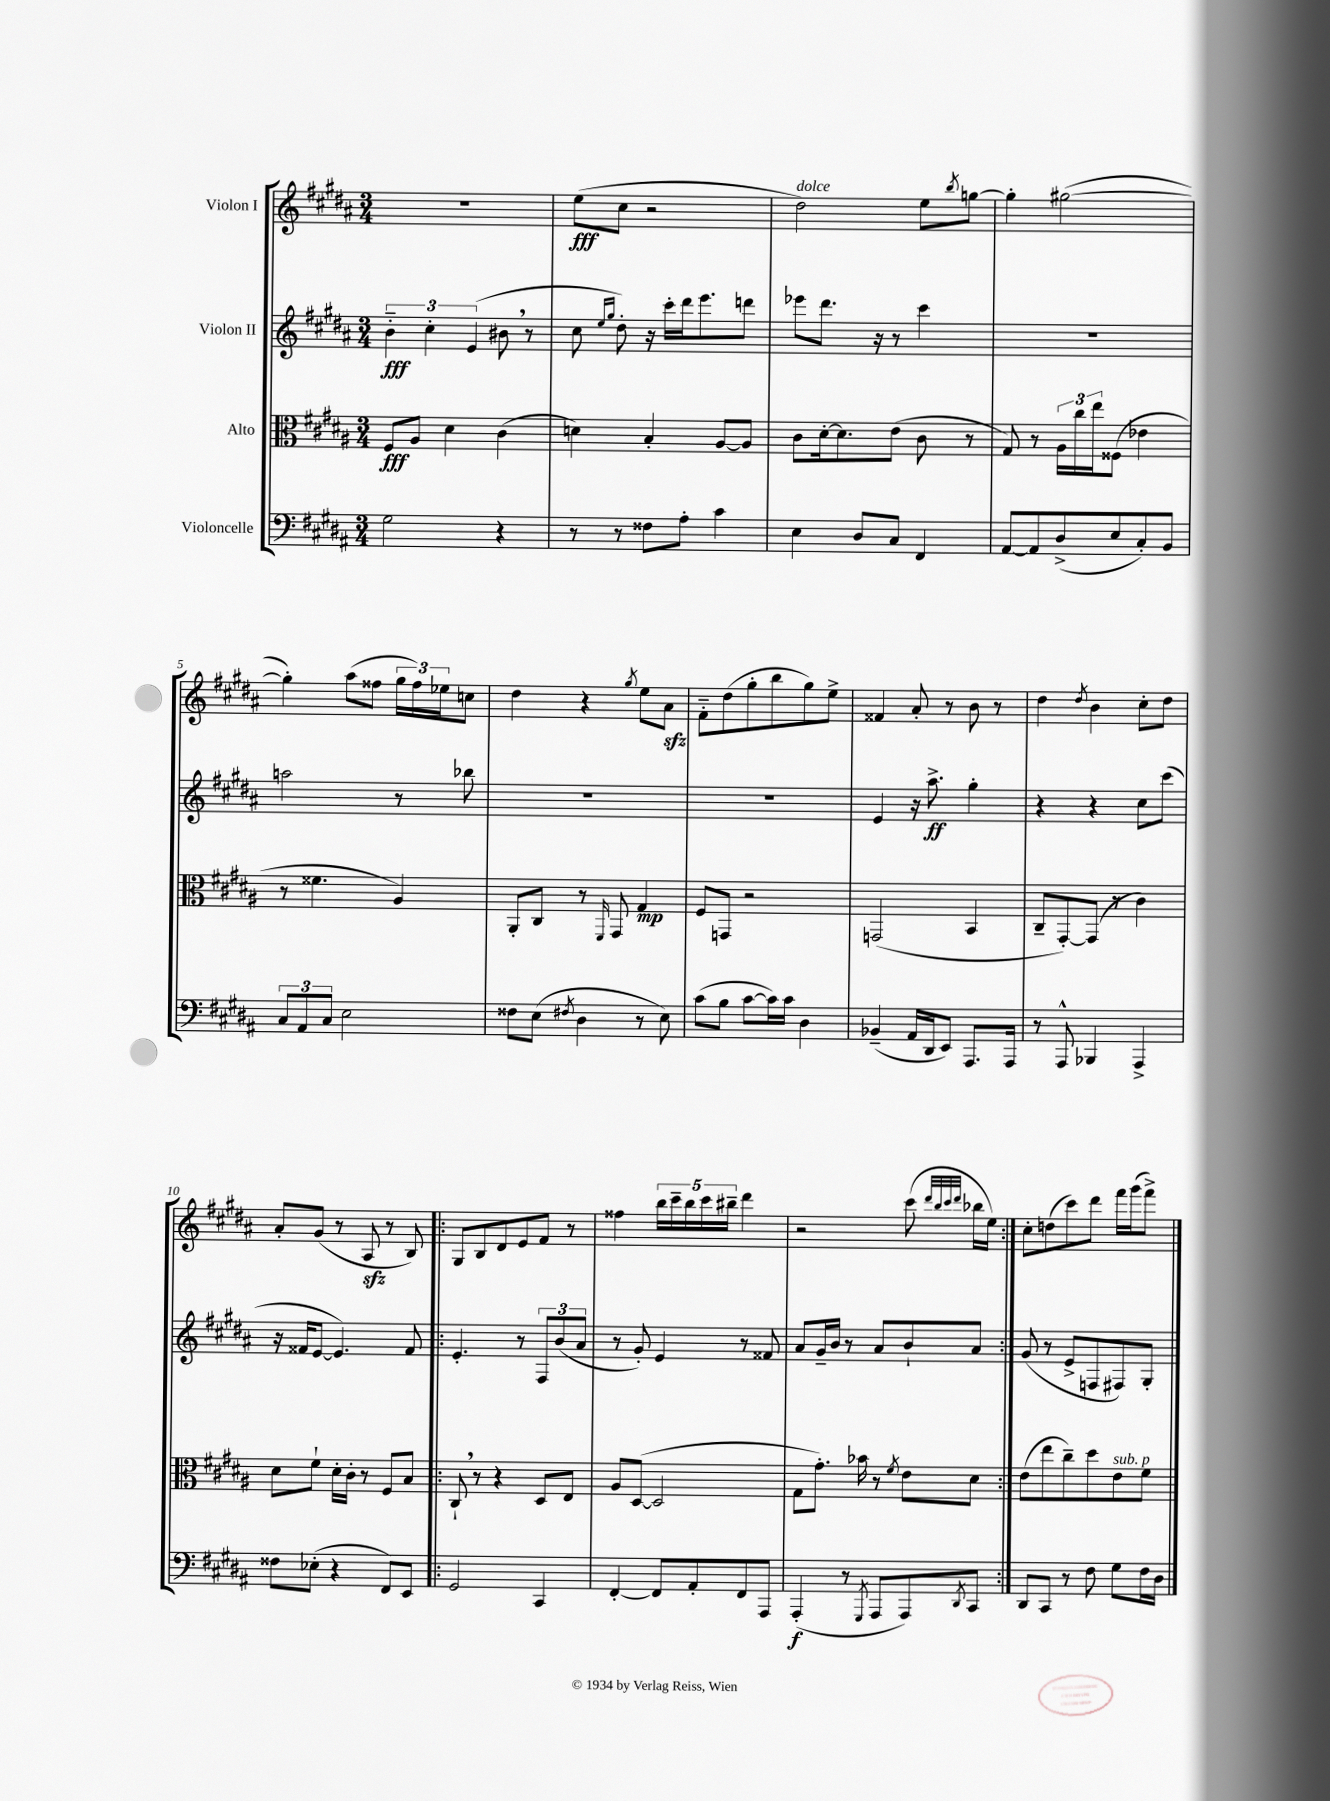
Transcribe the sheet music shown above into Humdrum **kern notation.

**kern	**dynam	**kern	**dynam	**kern	**dynam	**kern	**dynam
*part4	*part4	*part3	*part3	*part2	*part2	*part1	*part1
*staff4	*staff4	*staff3	*staff3	*staff2	*staff2	*staff1	*staff1
*I"Violoncelle	*	*I"Alto	*	*I"Violon II	*	*I"Violon I	*
*clefF4	*	*clefC3	*	*clefG2	*	*clefG2	*
*k[f#c#g#d#a#]	*	*k[f#c#g#d#a#]	*	*k[f#c#g#d#a#]	*	*k[f#c#g#d#a#]	*
*M3/4	*	*M3/4	*	*M3/4	*	*M3/4	*
=1	=1	=1	=1	=1	=1	=1	=1
2G#\	.	8F#/L	fff	6b\	fff	2.r	.
.	.	8A#/J	.	.	.	.	.
.	.	.	.	6cc#'\	.	.	.
.	.	4d#\	.	.	.	.	.
.	.	.	.	(6e/	.	.	.
4r	.	(4c#\	.	8b#X,\	.	.	.
.	.	.	.	8r	.	.	.
=2	=2	=2	=2	=2	=2	=2	=2
8r	.	4dn\)	.	8cc#\	.	(8ee\L	fff
.	.	.	.	16qqee/LL	.	.	.
.	.	.	.	16qqgg#/JJ	.	.	.
8r	.	.	.	8dd#'\)	.	8cc#\J	.
8F##X\L	.	4B'/	.	16r	.	2r	.
.	.	.	.	16ccc#'\LL	.	.	.
8A#'\J	.	.	.	16ddd#\J	.	.	.
.	.	.	.	8.eee\	.	.	.
4c#\	.	[8A#/L	.	.	.	.	.
.	.	8A#/J]	.	8dddn\J	.	.	.
=3	=3	=3	=3	=3	=3	=3	=3
!	!	!	!	!	!	!LO:TX:a:i:t=dolce	!
4E\	.	8c#\L	.	8eee-X\L	.	2dd#\)	.
.	.	[16d#'\k	.	8.ddd#\J	.	.	.
.	.	8.d#\]	.	.	.	.	.
8D#/L	.	.	.	.	.	.	.
.	.	.	.	16r	.	.	.
8C#/J	.	(8e\J	.	8r	.	.	.
4FF#/	.	8c#\	.	4ccc#\	.	8ee\L	.
.	.	.	.	.	.	8qbb/	.
.	.	8r	.	.	.	[8ggn\J	.
=4	=4	=4	=4	=4	=4	=4	=4
[8AA#/L	.	8G#/)	.	2.r	.	4gg'\]	.
8AA#/]	.	8r	.	.	.	.	.
(8D#^/	.	24A#\LL	.	.	.	([2gg#X\	.
.	.	24cc#\	.	.	.	.	.
.	.	24ee\J	.	.	.	.	.
8E/	.	(8F##X\J	.	.	.	.	.
8C#'/)	.	4e-X\	.	.	.	.	.
8BB/J	.	.	.	.	.	.	.
!!LO:LB:g=z
=5	=5	=5	=5	=5	=5	=5	=5
12C#/L	.	8r	.	2aan\	.	4gg#'\])	.
12AA#/	.	.	.	.	.	.	.
.	.	4.f##X\	.	.	.	.	.
12C#/J	.	.	.	.	.	.	.
2E\	.	.	.	.	.	(8aa#\L	.
.	.	.	.	.	.	8ff##X\J	.
.	.	4A#/)	.	8r	.	24gg#\LL	.
.	.	.	.	.	.	24ff##\)	.
.	.	.	.	.	.	24ee-X\J	.
.	.	.	.	8bb-X\	.	8ccn\J	.
=6	=6	=6	=6	=6	=6	=6	=6
8F##X\L	.	8AA#'/L	.	2.r	.	4dd#\	.
(8E\J	.	8C#/J	.	.	.	.	.
8qF#X/	.	.	.	.	.	.	.
4D#\	.	8r	.	.	.	4r	.
.	.	16qqFF#/	.	.	.	.	.
.	.	8GG#/	.	.	.	.	.
.	.	.	.	.	.	8qgg#/	.
8r	.	4G#/	mp	.	.	8ee\L	.
8E\)	.	.	.	.	.	8a#zz\J	.
=7	=7	=7	=7	=7	=7	=7	=7
(8c#\L	.	8F#/L	.	2.r	.	8f#\L	.
8B\J	.	8GGn/J	.	.	.	(8dd#\	.
[8c#\L	.	2r	.	.	.	8gg#'\	.
16c#\L])	.	.	.	.	.	8bb\	.
16c#\JJ	.	.	.	.	.	.	.
4D#\	.	.	.	.	.	8gg#\)	.
.	.	.	.	.	.	8ee^\J	.
=8	=8	=8	=8	=8	=8	=8	=8
(4BB-X~/	.	(2GGn/	.	4e/	.	4f##X/	.
16AA#/LL	.	.	.	16r	.	8a#'/	.
16DD#/J	.	.	.	8.aa#^\	ff	.	.
8EE/J)	.	.	.	.	.	8r	.
8.AAA#/L	.	4BB/	.	4gg#'\	.	8b\	.
.	.	.	.	.	.	8r	.
16AAA#/Jk	.	.	.	.	.	.	.
=9	=9	=9	=9	=9	=9	=9	=9
8r	.	8C#~/L	.	4r	.	4dd#\	.
8AAA#^^/	.	[8GG#'/)	.	.	.	.	.
.	.	.	.	.	.	8qdd#/	.
4BBB-X/	.	(8GG#/J]	.	4r	.	4b\	.
.	.	8r	.	.	.	.	.
4AAA#^/	.	4c#\)	.	8cc#\L	.	8cc#'\L	.
.	.	.	.	(8ccc#\J	.	8dd#\J	.
!!LO:LB:g=z
=10	=10	=10	=10	=10	=10	=10	=10
8F##X\L	.	8d#\L	.	16r	.	8a#'/L	.
.	.	.	.	16f##X/KL	.	.	.
(8E-X'\J	.	8f#`\J	.	[8e/J	.	(8g#/J	.
4r	.	16d#'\LL	.	4.e/])	.	8r	.
.	.	16c#'\JJ	.	.	.	.	.
.	.	8r	.	.	.	8A#zz/	.
8FF#/L)	.	8F#/L	.	.	.	8r	.
8EE/J	.	8B/J	.	8f##/	.	8B/)	.
=11!|:	=11!|:	=11!|:	=11!|:	=11!|:	=11!|:	=11!|:	=11!|:
2GG#/	.	8C#`,/	.	4.e'/	.	8G#/L	.
.	.	8r	.	.	.	8B/	.
.	.	4r	.	.	.	8d#/	.
.	.	.	.	8r	.	8e/	.
4CC#/	.	8D#/L	.	12F#/L	.	8f#/J	.
.	.	.	.	(12b/	.	.	.
.	.	8E/J	.	.	.	8r	.
.	.	.	.	12a#/J	.	.	.
=12	=12	=12	=12	=12	=12	=12	=12
[4FF#'/	.	8A#/L	.	8r	.	4ff##X\	.
.	.	([8D#/J	.	8g#'/)	.	.	.
8FF#/L]	.	2D#/]	.	4e/	.	20bb\LL	.
.	.	.	.	.	.	20ccc#~\	.
.	.	.	.	.	.	20bb\	.
8AA#'/	.	.	.	.	.	.	.
.	.	.	.	.	.	20ccc#\	.
.	.	.	.	.	.	20bb#X~\JJ	.
8FF#/	.	.	.	8r	.	4ddd#\	.
8AAA#/J	.	.	.	8f##X/	.	.	.
=13	=13	=13	=13	=13	=13	=13	=13
(4AAA#'/	f	8G#\L	.	8a#/L	.	2r	.
.	.	8.g#'\J)	.	16g#~/L	.	.	.
.	.	.	.	16b/JJ	.	.	.
8r	.	.	.	8r	.	.	.
.	.	16b-X\	.	.	.	.	.
8qGGG#/	.	.	.	.	.	.	.
8AAA#/L	.	8r	.	8a#/L	.	.	.
.	.	8qf#/	.	.	.	.	.
8AAA#/)	.	8e\L	.	8b`/	.	(8ccc#\	.
.	.	.	.	.	.	32qqddd#/LLL	.
.	.	.	.	.	.	32qqbb/	.
.	.	.	.	.	.	32qqccc#/	.
8qDD#/	.	.	.	.	.	32qqddd#/JJJ	.
8CC#/J	.	8d#\J	.	8a#/J	.	16bb-X\LL	.
.	.	.	.	.	.	16ee\JJ)	.
=14:|!	=14:|!	=14:|!	=14:|!	=14:|!	=14:|!	=14:|!	=14:|!
8DD#/L	.	(8e\L	.	(8g#/	.	8cc#'\L	.
8CC#/J	.	8ee\	.	8r	.	(8ddn\	.
8r	.	8cc#~\)	.	8e^/L	.	8ccc#\)	.
8F#\	.	8dd#\	.	8Fn/	.	8ddd#\J	.
!	!	!LO:TX:a:i:t=sub. p	!	!	!	!	!
8G#\L	.	8e\	.	8F#X/)	.	16fff#\LL	.
.	.	.	.	.	.	(16ggg#\J	.
16F#\L	.	8f#\J	.	8G#'/J	.	8fff#^\J)	.
16D#\JJ	.	.	.	.	.	.	.
==	==	==	==	==	==	==	==
*-	*-	*-	*-	*-	*-	*-	*-
